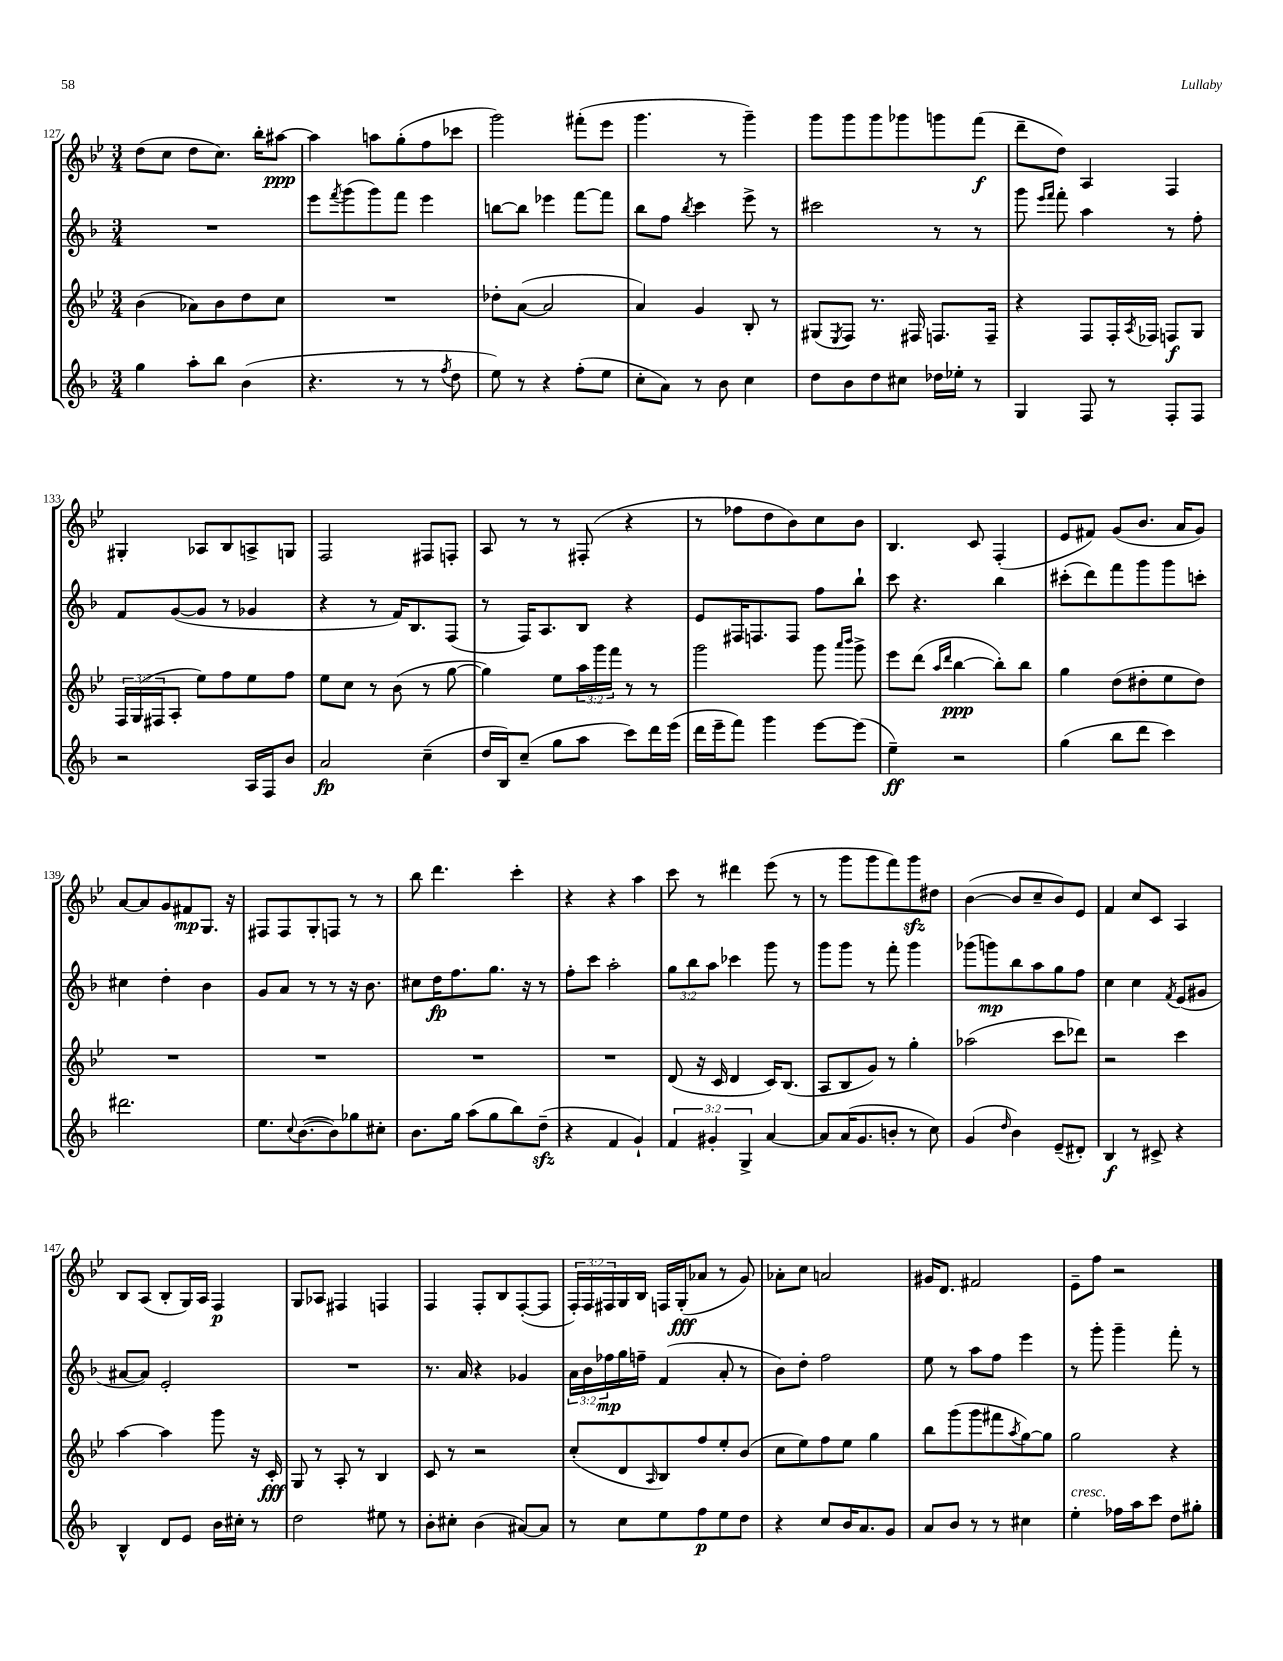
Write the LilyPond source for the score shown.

<<
\new StaffGroup <<
\new Staff = "s0" {
    \clef treble \key bes \major \numericTimeSignature \time 3/4 \override Staff.TupletNumber.text = #tuplet-number::calc-fraction-text
    d''8( c''8 d''8 c''8.) bes''16-. ais''8~\ppp |
    ais''4 a''8 g''8-.( f''8 ces'''8 |
    g'''2) fis'''8-.( ees'''8 |
    g'''4. r8 g'''4--) |
    g'''8 g'''8 g'''8 ges'''8 g'''8 f'''8\f( |
    d'''8-- d''8) a4 f4 |
    gis4-. aes8 bes8 a8-> g8 |
    f2 fis8 f8-. |
    a8 r8 r8 fis8-.( r4 |
    r8 fes''8 d''8 bes'8) c''8 bes'8 |
    bes4. c'8 f4-.( |
    ees'8 fis'8) g'8( bes'8. a'16 g'8) |
    a'8~ a'8 g'8 fis'8\mp g8. r16 |
    fis8 fis8 g8-. f8 r8 r8 |
    bes''8 d'''4. c'''4-. |
    r4 r4 a''4 |
    c'''8 r8 dis'''4 ees'''8( r8 |
    r8 g'''8 g'''8 f'''8) g'''8\sfz dis''8 |
    bes'4~( bes'8 c''8-- bes'8) ees'8 |
    f'4 c''8 c'8 a4 |
    bes8 a8( bes8-. g16) a16 f4\p |
    g8 aes8 fis4 f4 |
    f4 f8-. bes8 f8~-.( f8 |
    \tuplet 3/2 { f16-.) f16 fis16 } g16 bes16 f16 g16-.\fff( aes'8 r8 g'8) |
    aes'8-. c''8 a'2 |
    gis'16 d'8. fis'2 |
    ees'8-- f''8 r2 \bar "|." |
}
\new Staff = "s1" {
    \clef treble \key f \major \numericTimeSignature \time 3/4 \override Staff.TupletNumber.text = #tuplet-number::calc-fraction-text
    R2. |
    e'''8 \acciaccatura { f'''8 } g'''8( g'''8) f'''8 e'''4 |
    b''8~ b''8 ees'''4 f'''8~ f'''8 |
    bes''8 f''8 \acciaccatura { bes''8 } c'''4 e'''8-> r8 |
    cis'''2 r8 r8 |
    g'''8 \grace { e'''16 f'''16 } f'''8-. a''4 r8 f''8-. |
    f'8 g'8~( g'8 r8 ges'4 |
    r4 r8 f'16) bes8. f8( |
    r8 f16) a8. bes8 r4 |
    e'8 fis16 f8. f8 f''8 bes''8-! |
    c'''8 r4. bes''4 |
    cis'''8-.( d'''8) f'''8 g'''8 g'''8 c'''8-. |
    cis''4 d''4-. bes'4 |
    g'8 a'8 r8 r8 r16 bes'8. |
    cis''8 d''16\fp f''8. g''8. r16 r8 |
    f''8-. c'''8 a''2-. |
    \tuplet 3/2 { g''8 bes''8 a''8 } ces'''4 g'''8 r8 |
    g'''8 g'''8 r8 f'''8-. g'''4 |
    ges'''8( g'''8\mp) bes''8 a''8 g''8 f''8 |
    c''4 c''4 \acciaccatura { f'8 } e'8( gis'8 |
    ais'8~ ais'8) e'2-. |
    R2. |
    r8. a'16 r4 ges'4 |
    \tuplet 3/2 { a'16 bes'16 fes''16\mp } g''16 f''16-- f'4( a'8-. r8 |
    bes'8) d''8-. f''2 |
    e''8 r8 a''8 f''8 e'''4 |
    r8 g'''8-. g'''4-- f'''8-. r8 \bar "|." |
}
\new Staff = "s2" {
    \clef treble \key bes \major \numericTimeSignature \time 3/4 \override Staff.TupletNumber.text = #tuplet-number::calc-fraction-text
    bes'4( aes'8) bes'8 d''8 c''8 |
    R2. |
    des''8-. a'8~( a'2 |
    a'4) g'4 bes8-. r8 |
    gis8( \acciaccatura { ees8 } f8) r8. fis16 f8. f16-- |
    r4 f8 f16-. \acciaccatura { a8 } fes16 f8\f g8 |
    \tuplet 3/2 { f16 g16( fis16 } a8-. ees''8) f''8 ees''8 f''8 |
    ees''8 c''8 r8 bes'8( r8 g''8~ |
    g''4) ees''8 \tuplet 3/2 { a''16 g'''16 f'''16 } r8 r8 |
    g'''2 g'''8 \grace { a'''16 bes'''16 } g'''8-> |
    ees'''8 d'''8( \grace { a''16 d'''16 } bes''4~\ppp bes''8-.) bes''8 |
    g''4 d''8( dis''8-. ees''8 dis''8) |
    R2. |
    R2. |
    R2. |
    R2. |
    d'8( r16 c'16 d'4 c'16) bes8.( |
    a8 bes8 g'8) r8 g''4-. |
    aes''2( c'''8 des'''8) |
    r2 c'''4 |
    a''4~ a''4 g'''8 r16 c'16-.\fff |
    g8 r8 a8-. r8 bes4 |
    c'8 r8 r2 |
    c''8-.( d'8 \grace { a16 } bes8) f''8 ees''8-. bes'8( |
    c''8 ees''8) f''8 ees''8 g''4 |
    bes''8 g'''8( g'''8 fis'''8 \acciaccatura { a''8 } g''8~) g''8 |
    g''2 r4 \bar "|." |
}
\new Staff = "s3" {
    \clef treble \key f \major \numericTimeSignature \time 3/4 \override Staff.TupletNumber.text = #tuplet-number::calc-fraction-text
    g''4 a''8-. bes''8 bes'4( |
    r4. r8 r8 \acciaccatura { f''8 } d''8 |
    e''8) r8 r4 f''8-.( e''8 |
    c''8-. a'8) r8 bes'8 c''4 |
    d''8 bes'8 d''8 cis''8 des''16 ees''16-. r8 |
    g4 f8 r8 f8-. f8 |
    r2 a16 f16 bes'8 |
    a'2\fp c''4--( |
    d''16 bes16) c''8--( g''8 a''8 c'''8) d'''16 e'''16( |
    d'''16 e'''16-- f'''8) g'''4 e'''8~ e'''8( |
    e''4--\ff) r2 |
    g''4( bes''8 d'''8 c'''4) |
    dis'''2. |
    e''8. \appoggiatura { c''8 } bes'8.~( bes'8) ges''8 cis''8-. |
    bes'8. g''16 a''8( g''8 bes''8) d''8--\sfz( |
    r4 f'4 g'4-!) |
    \tuplet 3/2 { f'4 gis'4-. g4-> } a'4~ |
    a'8 a'16( g'8. b'8-. r8 c''8) |
    g'4( \grace { d''16 } bes'4) e'8--( dis'8-.) |
    bes4\f r8 cis'8-> r4 |
    bes4-^ d'8 e'8 bes'16 cis''16-. r8 |
    d''2 eis''8 r8 |
    bes'8-. cis''8-. bes'4( ais'8~) ais'8 |
    r8 c''8 e''8 f''8\p e''8 d''8 |
    r4 c''8 bes'16 a'8. g'8 |
    a'8 bes'8 r8 r8 cis''4 |
    e''4-.^\markup { \italic "cresc." } fes''16 a''16 c'''8 d''8 gis''8-. \bar "|." |
}
>>
>>
\layout { \context { \Score currentBarNumber = #127 } }
